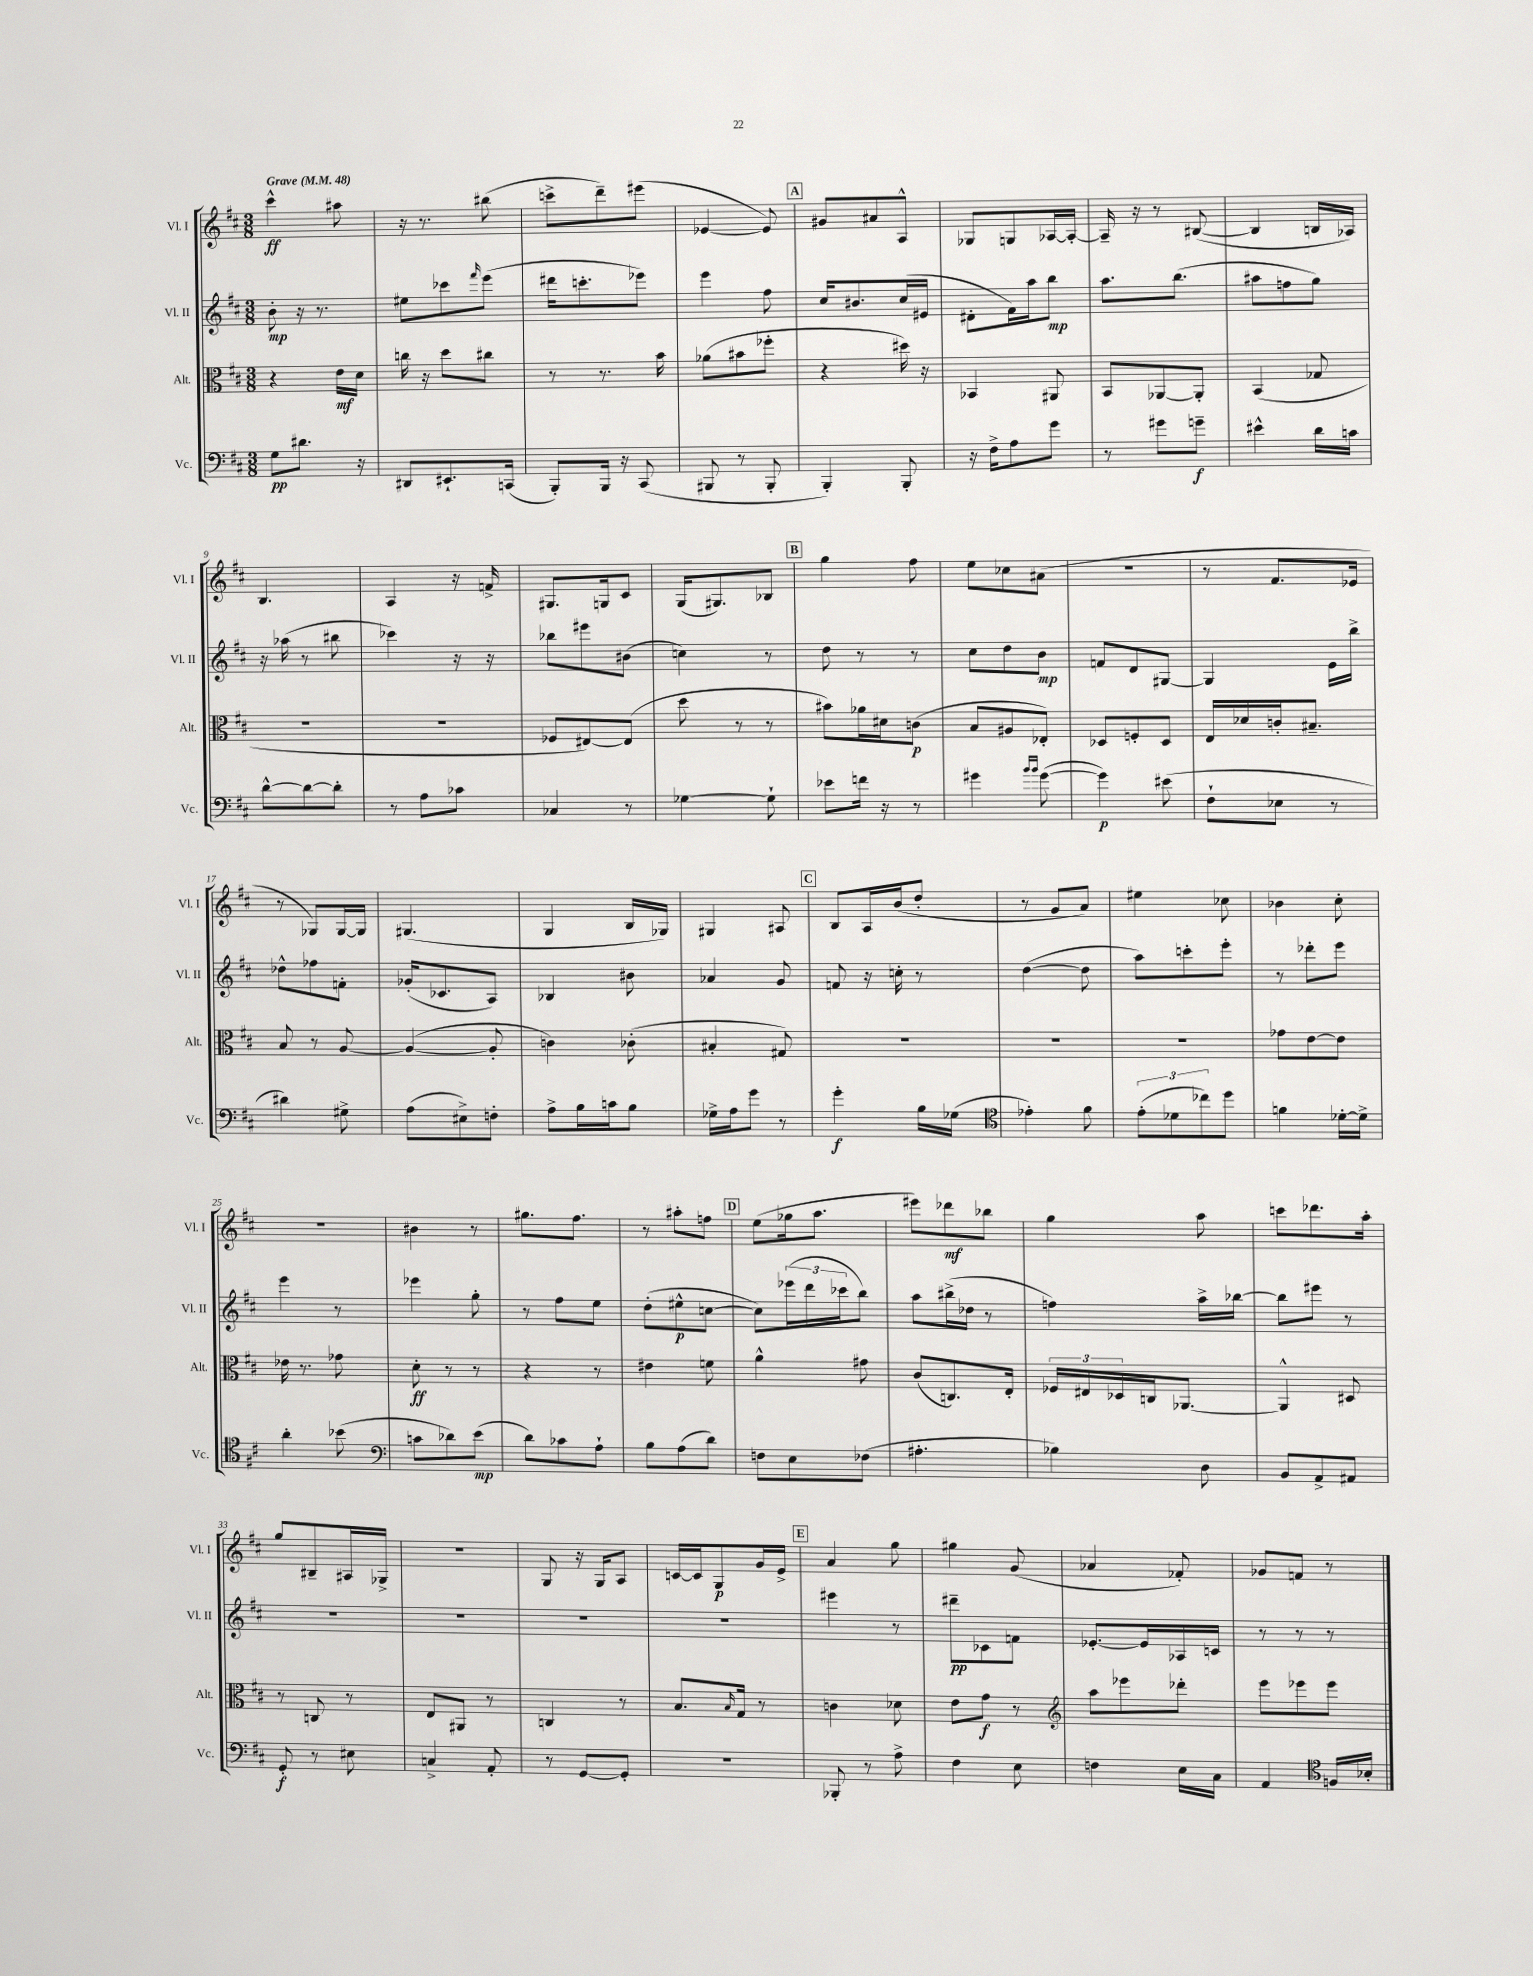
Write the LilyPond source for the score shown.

<<
\new StaffGroup <<
\new Staff = "s0" \with { instrumentName = "Vl. I" shortInstrumentName = "Vl. I" } {
    \clef treble \key d \major \numericTimeSignature \time 3/8 \tempo "Grave" 4 = 48
    cis'''4-^\ff ais''8 |
    r16 r8. bis''8( |
    c'''8-> d'''8--) eis'''8( |
    ees'4~ ees'8) |
    \mark \markup { \box "A" } gis'8 ais'8 a8-^ |
    ges8 g8 aes16~ aes16~-. |
    aes16-- r16 r8 bis8~( |
    bis4 b16 aes16) |
    b4. |
    a4 r16 f'16-> |
    gis8. g16 cis'8 |
    g16( gis8.) bes8 |
    \mark \markup { \box "B" } g''4 fis''8 |
    e''8 ces''8 ais'8( |
    R4. |
    r8 fis'8. ees'16 |
    r8 ges8) ges16~ ges16 |
    gis4.( |
    g4 b16 ges16) |
    gis4 ais8 |
    \mark \markup { \box "C" } b8 a16 b'16( d''8-. |
    r8 g'8 a'8) |
    eis''4 ces''8 |
    bes'4 cis''8-. |
    R4. |
    bis'4 r8 |
    gis''8. fis''8. |
    r8 ais''8-. f''8 |
    \mark \markup { \box "D" } e''8( ges''16 a''8. |
    eis'''8) des'''8\mf bes''8 |
    g''4 a''8 |
    c'''8 des'''8. a''16-. |
    g''8 bis8-- ais16 ges16-> |
    R4. |
    g8 r16 g16 a8 |
    c'16~ c'16 g8\p g'16 e'16-> |
    \mark \markup { \box "E" } a'4 g''8 |
    gis''4 g'8( |
    aes'4 fes'8-.) |
    ges'8 f'8 r8 \bar "|." |
}
\new Staff = "s1" \with { instrumentName = "Vl. II" shortInstrumentName = "Vl. II" } {
    \clef treble \key d \major \numericTimeSignature \time 3/8
    b'8-.\mp r16 r8. |
    eis''8 ces'''8 \grace { fis'''16 } e'''8( |
    dis'''16 c'''8.-. ees'''8) |
    e'''4 fis''8 |
    \mark \markup { \box "A" } cis''16 bis'8. cis''16( eis'16 |
    dis'8-. fis'16) a''16 b''8\mp |
    a''8. b''8.( |
    ais''8 f''8 g''8) |
    r16 aes''16( r8 bis''8 |
    ces'''4) r16 r16 |
    bes''8 eis'''8 bis'8( |
    c''4) r8 |
    \mark \markup { \box "B" } d''8 r8 r8 |
    cis''8 d''8 b'8\mp |
    f'8 d'8 gis8~ |
    gis4 e'16 b''16-> |
    des''8-^ fes''8 f'8-. |
    ges'16-.( ces'8. a8) |
    bes4 bis'8 |
    aes'4 g'8 |
    \mark \markup { \box "C" } f'8 r16 c''16-. r8 |
    d''4~( d''8 |
    a''8) c'''8-. e'''8-. |
    r8 des'''8-. e'''8 |
    e'''4 r8 |
    ees'''4 g''8-. |
    r8 fis''8 e''8 |
    d''8-.( eis''8-^\p c''8~ |
    \mark \markup { \box "D" } c''8) \tuplet 3/2 { ees'''16( d'''16 ces'''16 } b''8) |
    a''8 bis''16->( des''16 r8 |
    f''4) a''16-> bes''16~ |
    bes''8 eis'''8 r8 |
    R4. |
    R4. |
    R4. |
    R4. |
    \mark \markup { \box "E" } eis'''4 r8 |
    dis'''8--\pp ces'8 f'8 |
    ees'8.~-. ees'16 aes16 c'16 |
    r8 r8 r8 \bar "|." |
}
\new Staff = "s2" \with { instrumentName = "Alt." shortInstrumentName = "Alt." } {
    \clef alto \key d \major \numericTimeSignature \time 3/8
    r4 e'16\mf d'16 |
    c''16 r16 d''8 cis''8 |
    r8 r8. b'16 |
    aes'8( bis'8 fes''8-. |
    \mark \markup { \box "A" } r4 dis''16) r16 |
    bes,4 ais,8 |
    b,8 aes,8~ aes,8-. |
    b,4( ges8 |
    R4. |
    R4. |
    fes8 eis8~) eis8( |
    d''8 r8 r8 |
    \mark \markup { \box "B" } bis'8) aes'16 dis'16 c'8\p( |
    b8 ais8 ees8-.) |
    des8 f8-. des8 |
    e16 des'16 c'16-. bis8.-- |
    b8 r8 a8~ |
    a4~( a8-. |
    c'4) ces'8-.( |
    bis4-. gis8) |
    \mark \markup { \box "C" } R4. |
    R4. |
    R4. |
    ges'8 e'8~ e'8 |
    ees'16 r8. ges'8 |
    d'8-.\ff r8 r8 |
    r4 r8 |
    eis'4 f'8 |
    \mark \markup { \box "D" } a'4-^ gis'8 |
    cis'8( c8.) e16-. |
    \tuplet 3/2 { fes16 eis16 des16 } c16 aes,8.~ |
    aes,4-^ dis8 |
    r8 c8 r8 |
    e8 ais,8 r8 |
    c4 r8 |
    b8. \grace { b16 } g16 r8 |
    \mark \markup { \box "E" } c'4 des'8 |
    e'8 g'8\f r8 |
    \clef treble a''8 ees'''8 des'''8-. |
    e'''8 ees'''8 ees'''8 \bar "|." |
}
\new Staff = "s3" \with { instrumentName = "Vc." shortInstrumentName = "Vc." } {
    \clef bass \key d \major \numericTimeSignature \time 3/8
    g8\pp dis'8. r16 |
    dis,8 eis,8.-! c,16( |
    b,,8-.) b,,16 r16 cis,8( |
    bis,,8 r8 bis,,8-. |
    \mark \markup { \box "A" } b,,4-.) b,,8-. |
    r16 fis16-> a8 g'8 |
    r8 gis'8 g'8--\f |
    eis'4-^ d'16 c'16 |
    d'8~-^ d'8~ d'8-. |
    r8 a8 ces'8 |
    ces4 r8 |
    ges4~ ges8-! |
    \mark \markup { \box "B" } ees'8 f'16 r16 r8 |
    gis'4 \grace { b'16 b'16 } gis'8~( |
    gis'4\p) eis'8( |
    fis8-! ees8 r8 |
    dis'4) gis8-> |
    a8( eis8->) f8-. |
    a8-> b16 c'16 b8 |
    ges16-> a16 g'8 r8 |
    \mark \markup { \box "C" } g'4-.\f b16 ges16( |
    \clef tenor ees'4-.) fis'8 |
    \tuplet 3/2 { e'8-.( des'8 ces''8) } d''8 |
    f'4 des'16~-. des'16-> |
    a'4-. bes'8( |
    \clef bass c'8 des'8) e'8\mp( |
    d'8) ces'8 a8-! |
    b8 a8( d'8) |
    \mark \markup { \box "D" } f8 e8 fes8( |
    ais4.-. |
    bes4) d8 |
    b,8 a,8-> ais,8 |
    g,8-.\f r8 eis8 |
    c4-> a,8-. |
    r8 g,8~ g,8-. |
    R4. |
    \mark \markup { \box "E" } bes,,8-. r8 a8-> |
    fis4 e8 |
    f4 e16 cis16 |
    a,4 \clef tenor f16 bes16-. \bar "|." |
}
>>
>>
